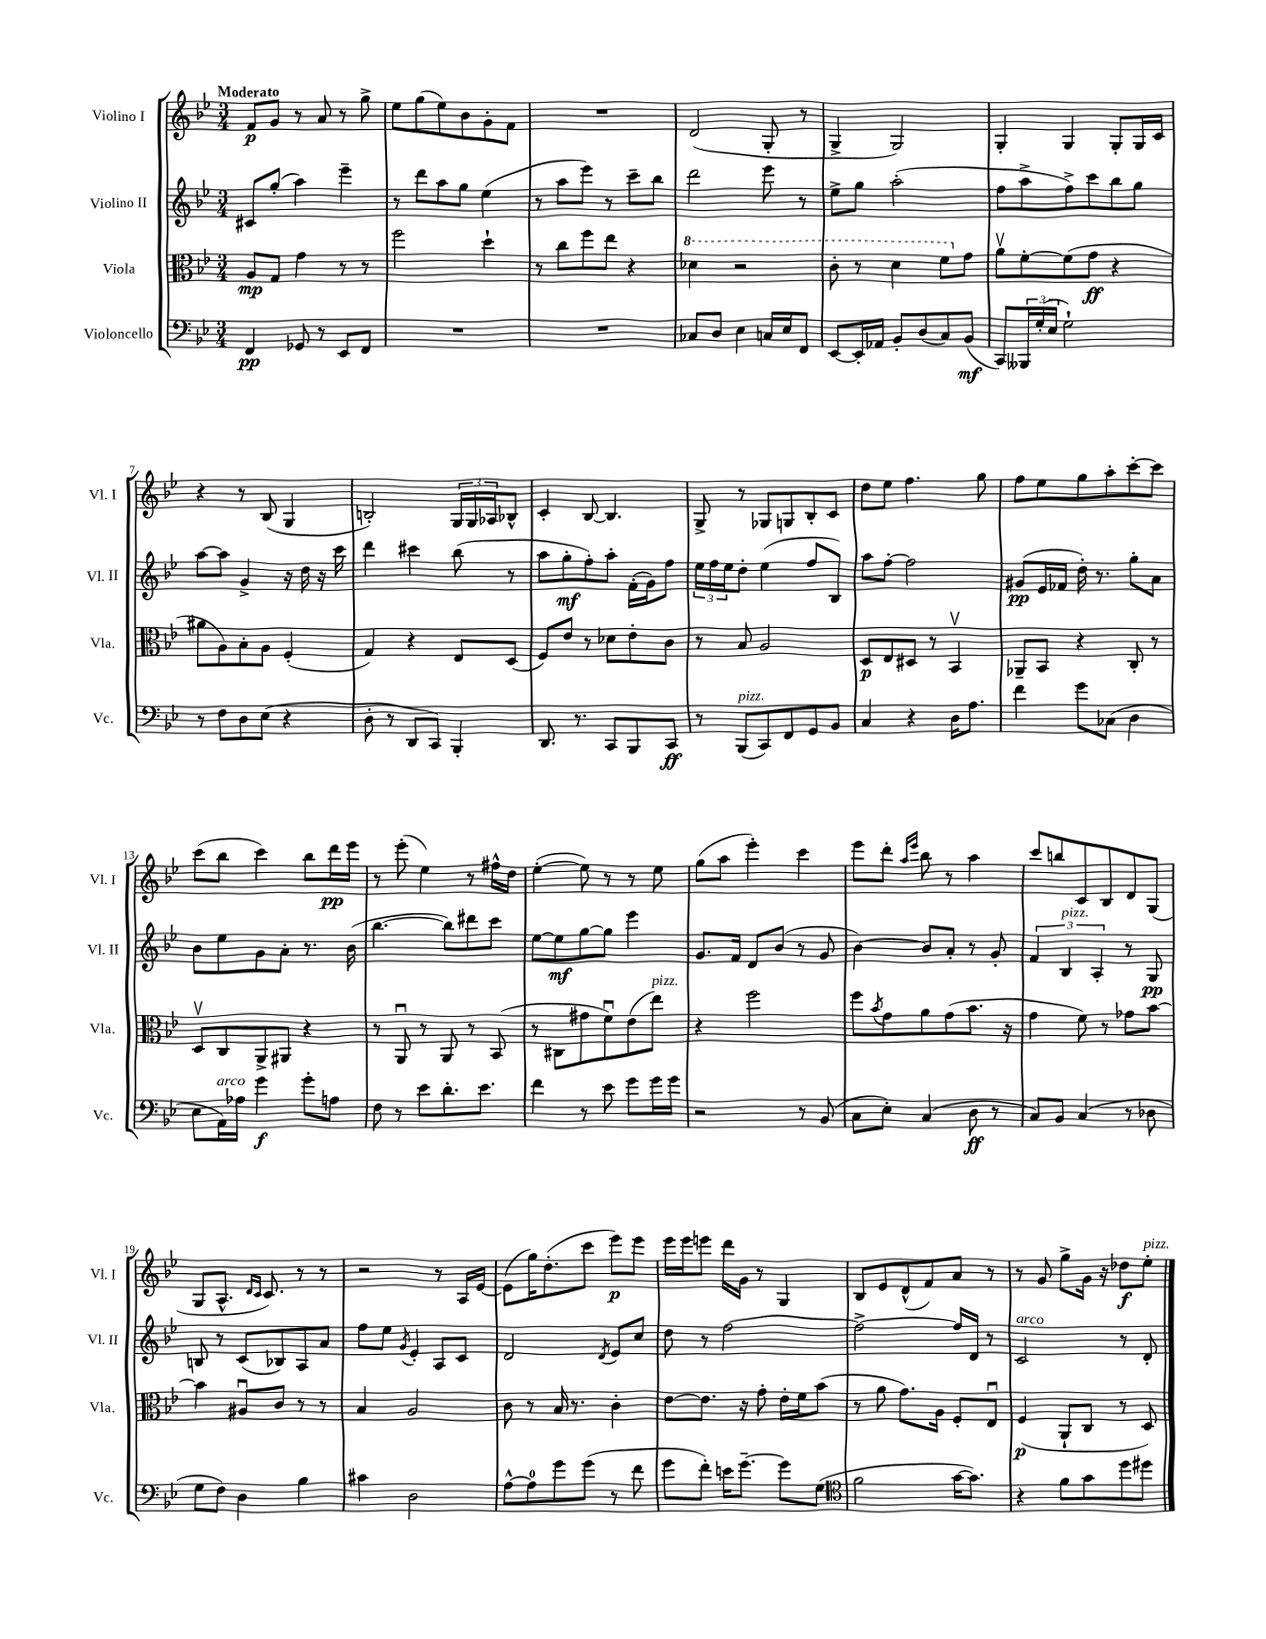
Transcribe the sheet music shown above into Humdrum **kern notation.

**kern	**dynam	**kern	**dynam	**kern	**dynam	**kern	**dynam
*part4	*part4	*part3	*part3	*part2	*part2	*part1	*part1
*staff4	*staff4	*staff3	*staff3	*staff2	*staff2	*staff1	*staff1
*I"Violoncello	*	*I"Viola	*	*I"Violino II	*	*I"Violino I	*
*I'Vc.	*	*I'Vla.	*	*I'Vl. II	*	*I'Vl. I	*
*clefF4	*	*clefC3	*	*clefG2	*	*clefG2	*
*k[b-e-]	*	*k[b-e-]	*	*k[b-e-]	*	*k[b-e-]	*
*M3/4	*	*M3/4	*	*M3/4	*	*M3/4	*
=1	=1	=1	=1	=1	=1	=1	=1
!	!	!	!	!	!	!LO:TX:a:B:t=Moderato	!
4FF/	pp	8A/L	mp	8c#X/L	.	8f/L	p
.	.	8G/J	.	(8gg'/J	.	8g/J	.
8GG-X/	.	4g\	.	4aa\)	.	8r	.
8r	.	.	.	.	.	8a/	.
8EE-/L	.	8r	.	4eee-~\	.	8r	.
8FF/J	.	8r	.	.	.	8gg^\	.
=2	=2	=2	=2	=2	=2	=2	=2
2.r	.	2ff\	.	8r	.	8ee-\L	.
.	.	.	.	8ddd\L	.	(8gg\	.
.	.	.	.	8aa\	.	8ee-\)	.
.	.	.	.	8gg\J	.	8b-\	.
.	.	4dd`\	.	(4ee-\	.	8g'\	.
.	.	.	.	.	.	8f\J	.
=3	=3	=3	=3	=3	=3	=3	=3
2.r	.	8r	.	8r	.	2.r	.
.	.	8cc\L	.	8aa\L	.	.	.
.	.	8ff\	.	8eee-\J)	.	.	.
.	.	8ee-\J	.	8r	.	.	.
.	.	4r	.	8ccc~\L	.	.	.
.	.	.	.	8bb-\J	.	.	.
=4	=4	=4	=4	=4	=4	=4	=4
*	*	*8va	*	*	*	*	*
8C-X/L	.	4dd-X\	.	2ddd\	.	(2d/	.
8D/J	.	.	.	.	.	.	.
4E-\	.	2r	.	.	.	.	.
16Cn/LL	.	.	.	8eee-\	.	8G'/	.
16E-/J	.	.	.	.	.	.	.
8FF/J	.	.	.	8r	.	8r	.
=5	=5	=5	=5	=5	=5	=5	=5
[8EE-/L	.	8cc'\	.	8ee-^\L	.	4G^/	.
16EE-'/L]	.	8r	.	8gg\J	.	.	.
16AA-X/JJ	.	.	.	.	.	.	.
8BB-'/L	.	4dd\	.	(2aa'\	.	2G/)	.
(8D/	.	.	.	.	.	.	.
8C/)	.	8ff\L	.	.	.	.	.
*	*	*X8va	*	*	*	*	*
(8BB-/J	mf	8g\J	.	.	.	.	.
=6	=6	=6	=6	=6	=6	=6	=6
8CC/L)	.	8av\L	.	8ff\L	.	4G'/	.
24BBB--X/L	.	[8f'\	.	8aa^\	.	.	.
(24G'/	.	.	.	.	.	.	.
24E-/JJ	.	.	.	.	.	.	.
2G`\)	.	(8f\]	.	8ff^\)	.	4G/	.
.	.	8g\J	ff	8ccc\	.	.	.
.	.	4r	.	8bb-\	.	8G'/L	.
.	.	.	.	8gg\J	.	16G/L	.
.	.	.	.	.	.	16c/JJ	.
!!LO:LB:g=z
=7	=7	=7	=7	=7	=7	=7	=7
8r	.	8a#X\L	.	[8aa\L	.	4r	.
8F\L	.	8A\)	.	8aa\J]	.	.	.
8D\	.	8B-'\	.	4g^/	.	8r	.
(8E-\J	.	8A\J	.	.	.	(8B-/	.
4r	.	(4F'/	.	16r	.	4G/	.
.	.	.	.	16dd\	.	.	.
.	.	.	.	16r	.	.	.
.	.	.	.	16ccc\	.	.	.
=8	=8	=8	=8	=8	=8	=8	=8
8D'\	.	4G/)	.	4ddd\	.	2Bn'/)	.
8r	.	.	.	.	.	.	.
8DD/L	.	4r	.	4ccc#X\	.	.	.
8CC/J)	.	.	.	.	.	.	.
4BBB-'/	.	8E-/L	.	(8bb-\	.	24G/LL	.
.	.	.	.	.	.	24G/	.
.	.	.	.	.	.	24A-X/J	.
.	.	(8D/J	.	8r	.	8B-X^^/J	.
=9	=9	=9	=9	=9	=9	=9	=9
8.DD/	.	8F/L)	.	8aa\L	.	4c'/	.
.	.	8e-/J	.	8gg'\	mf	.	.
8.r	.	.	.	.	.	.	.
.	.	8r	.	8ff'\)	.	[8B-/	.
8CC/L	.	8d-X\L	.	8aa'\J	.	4.B-/]	.
8BBB-/	.	8e-'\	.	(16f'\LL	.	.	.
.	.	.	.	16g\J)	.	.	.
8CC/J	ff	8c\J	.	8ff\J	.	.	.
=10	=10	=10	=10	=10	=10	=10	=10
8r	.	8r	.	24ee-\LL	.	8G^/	.
.	.	.	.	24ff\	.	.	.
.	.	.	.	24ee-\J	.	.	.
!LO:TX:a:i:t=pizz.	!	!	!	!	!	!	!
(8BBB-/L	.	8B-/	.	8dd'\J	.	8r	.
8CC/)	.	2A/	.	(4ee-\	.	8G-X/L	.
8FF/	.	.	.	.	.	8Gn/	.
8GG/	.	.	.	8ff/L	.	8B-'/	.
8BB-/J	.	.	.	8B-/J)	.	8c/J	.
=11	=11	=11	=11	=11	=11	=11	=11
4C/	.	8D/L	p	8aa\L	.	8dd\L	.
.	.	8E-/	.	[8ff'\J	.	8ee-\J	.
4r	.	8D#X/J	.	2ff\]	.	4.ff\	.
.	.	8r	.	.	.	.	.
16D\KL	.	4BB-v/	.	.	.	.	.
8.A\J	.	.	.	.	.	.	.
.	.	.	.	.	.	8gg\	.
=12	=12	=12	=12	=12	=12	=12	=12
4f\	.	8AA-X~/L	.	(8g#X/L	pp	8ff\L	.
.	.	8BB-/J	.	16e-/L	.	8ee-\	.
.	.	.	.	16f-X/JJ	.	.	.
8g\L	.	4r	.	16dd'\)	.	8gg\	.
.	.	.	.	8.r	.	.	.
(8C-X\J	.	.	.	.	.	8aa'\	.
4D\	.	8C'/	.	8gg'\L	.	[8ccc'\	.
.	.	8r	.	8a\J	.	8ccc\J]	.
!!LO:LB:g=z
=13	=13	=13	=13	=13	=13	=13	=13
8E-\L	.	8Dv/L	.	8b-\L	.	(8ccc\L	.
!LO:TX:a:i:t=arco	!	!	!	!	!	!	!
16AA\L)	.	8C/	.	8ee-\	.	8bb-\J	.
16A-X\JJ	.	.	.	.	.	.	.
4g\	f	8AA^/	.	8g\	.	4ccc\)	.
.	.	8AA#X/J	.	8a'\J	.	.	.
8g'\L	.	4r	.	8.r	.	8bb-\L	.
8An\J	.	.	.	.	.	16ddd\L	pp
.	.	.	.	(16b-\	.	16eee-\JJ	.
=14	=14	=14	=14	=14	=14	=14	=14
8F\	.	8r	.	[4.bb-\	.	8r	.
8r	.	8AAu/	.	.	.	(8eee-'\	.
8e-\L	.	8r	.	.	.	4ee-\)	.
8.d'\	.	8AA/	.	8bb-\L])	.	.	.
.	.	8r	.	8ddd#X\	.	8r	.
8.e-\J	.	.	.	.	.	.	.
.	.	(8BB-/	.	8ccc\J	.	16ff#X^^\LL	.
.	.	.	.	.	.	16dd\JJ	.
=15	=15	=15	=15	=15	=15	=15	=15
4f\	.	8r	.	[8ee-\L	.	([4ee-'\	.
.	.	8C#X\L	.	8ee-\]	mf	.	.
8r	.	8g#X\	.	[8gg\	.	8ee-\])	.
8e-\	.	8fu\)	.	8gg\J]	.	8r	.
8g\L	.	(8e-\	.	4eee-\	.	8r	.
!	!	!LO:TX:a:i:t=pizz.	!	!	!	!	!
16g\L	.	8ee-\J)	.	.	.	8ee-\	.
16g\JJ	.	.	.	.	.	.	.
=16	=16	=16	=16	=16	=16	=16	=16
2r	.	4r	.	8.g/L	.	(8gg\L	.
.	.	.	.	.	.	8aa\J	.
.	.	.	.	16f/Jk	.	.	.
.	.	2ff\	.	8d/L	.	4eee-'\)	.
.	.	.	.	(8b-/J	.	.	.
8r	.	.	.	8r	.	4ccc\	.
(8BB-/	.	.	.	8g/	.	.	.
=17	=17	=17	=17	=17	=17	=17	=17
8C\L	.	8ff\L	.	[4b-\)	.	8eee-\L	.
.	.	8qb-/	.	.	.	.	.
8E-'\J)	.	8g\	.	.	.	8ddd'\J	.
.	.	.	.	.	.	16qqaa/LL	.
.	.	.	.	.	.	16qqeee-/JJ	.
(4C/	.	8a\	.	8b-/L]	.	8bb-\	.
.	.	(8g\	.	8a'/J	.	8r	.
8D\	ff	8.b-\J	.	8r	.	4aa\	.
8r	.	.	.	8g'/	.	.	.
.	.	16r	.	.	.	.	.
=18	=18	=18	=18	=18	=18	=18	=18
8C/L)	.	4g\	.	6f/	.	8ccc/L	.
8BB-/J	.	.	.	.	.	8bbn/	.
!	!	!	!	!LO:TX:a:i:t=pizz.	!	!	!
.	.	.	.	6B-/	.	.	.
(4C/	.	8f\)	.	.	.	8c/	.
.	.	.	.	6A'/	.	.	.
.	.	8r	.	.	.	8B-/	.
8r	.	8g-X\L	.	8r	.	8d/	.
8D-X\	.	[8b-\J	.	8G/	pp	(8G/J	.
!!LO:LB:g=z
=19	=19	=19	=19	=19	=19	=19	=19
8G\L	.	4b-\]	.	8Bn/	.	8G/L	.
8F\J)	.	.	.	8r	.	8.A^^/J	.
4D\	.	8A#Xu/L	.	(8c/L	.	.	.
.	.	.	.	.	.	16qqd/LL	.
.	.	.	.	.	.	16qqc/JJ	.
.	.	.	.	.	.	8.c/)	.
.	.	8c/J	.	8B-X/)	.	.	.
4B-\	.	8r	.	8A/	.	8r	.
.	.	8r	.	8a/J	.	8r	.
=20	=20	=20	=20	=20	=20	=20	=20
4c#X\	.	4B-/	.	8ff\L	.	2r	.
.	.	.	.	8ee-\J	.	.	.
.	.	.	.	8qg/	.	.	.
2D\	.	2A/	.	4e-'/	.	.	.
.	.	.	.	8A/L	.	8r	.
.	.	.	.	8c/J	.	16A/LL	.
.	.	.	.	.	.	[16e-/JJ	.
=21	=21	=21	=21	=21	=21	=21	=21
[8A^^\L	.	8c\	.	2d/	.	(8e-\L]	.
8A\]	.	8r	.	.	.	16gg\K)	.
.	.	.	.	.	.	(8.dd'\	.
8g\	.	16B-/	.	.	.	.	.
.	.	8.r	.	.	.	.	.
(8g\J	.	.	.	.	.	8ccc\J	.
.	.	.	.	8qd/	.	.	.
8r	.	4c'\	.	8e-/L	.	8eee-\L)	p
8f\	.	.	.	8cc/J	.	8eee-\J	.
=22	=22	=22	=22	=22	=22	=22	=22
8g\L	.	[8e-\L	.	8dd\	.	16eee-\LL	.
.	.	.	.	.	.	16eee-\J	.
8f'\J)	.	8.e-\J]	.	8r	.	8eeen\J	.
16en\KL	.	.	.	[2ff\	.	16ddd\LL	.
[8.g~\J	.	16r	.	.	.	16g\JJ	.
.	.	8g'\	.	.	.	8r	.
8g\L]	.	16e-'\LL	.	.	.	4G/	.
.	.	16f\J	.	.	.	.	.
(8G\J	.	(8b-\J	.	.	.	.	.
=23	=23	=23	=23	=23	=23	=23	=23
*clefC4	*	*	*	*	*	*	*
2f\	.	8r	.	2ff^\_	.	8B-/L	.
.	.	8a\	.	.	.	8e-/	.
.	.	8.g\L)	.	.	.	(8d^^/	.
.	.	.	.	.	.	8f/)	.
.	.	16A\Jk	.	.	.	.	.
[16g\KL	.	8F'/L	.	16ff/LL]	.	8a/J	.
8.g\J])	.	.	.	16d/JJ	.	.	.
.	.	8E-u/J	.	8r	.	8r	.
=24	=24	=24	=24	=24	=24	=24	=24
!	!	!	!	!LO:TX:a:i:t=arco	!	!	!
4r	.	(4F/	p	2c/	.	8r	.
.	.	.	.	.	.	8g/	.
8f\L	.	8AA`/L	.	.	.	8gg^\L	.
8g\	.	8C/J	.	.	.	16g\Jk	.
.	.	.	.	.	.	16r	.
8dd\	.	8r	.	8r	.	8dd-X\L	f
!	!	!	!	!	!	!LO:TX:a:i:t=pizz.	!
8dd#X\J	.	8D/)	.	8d'/	.	8ee-'\J	.
==	==	==	==	==	==	==	==
*-	*-	*-	*-	*-	*-	*-	*-
